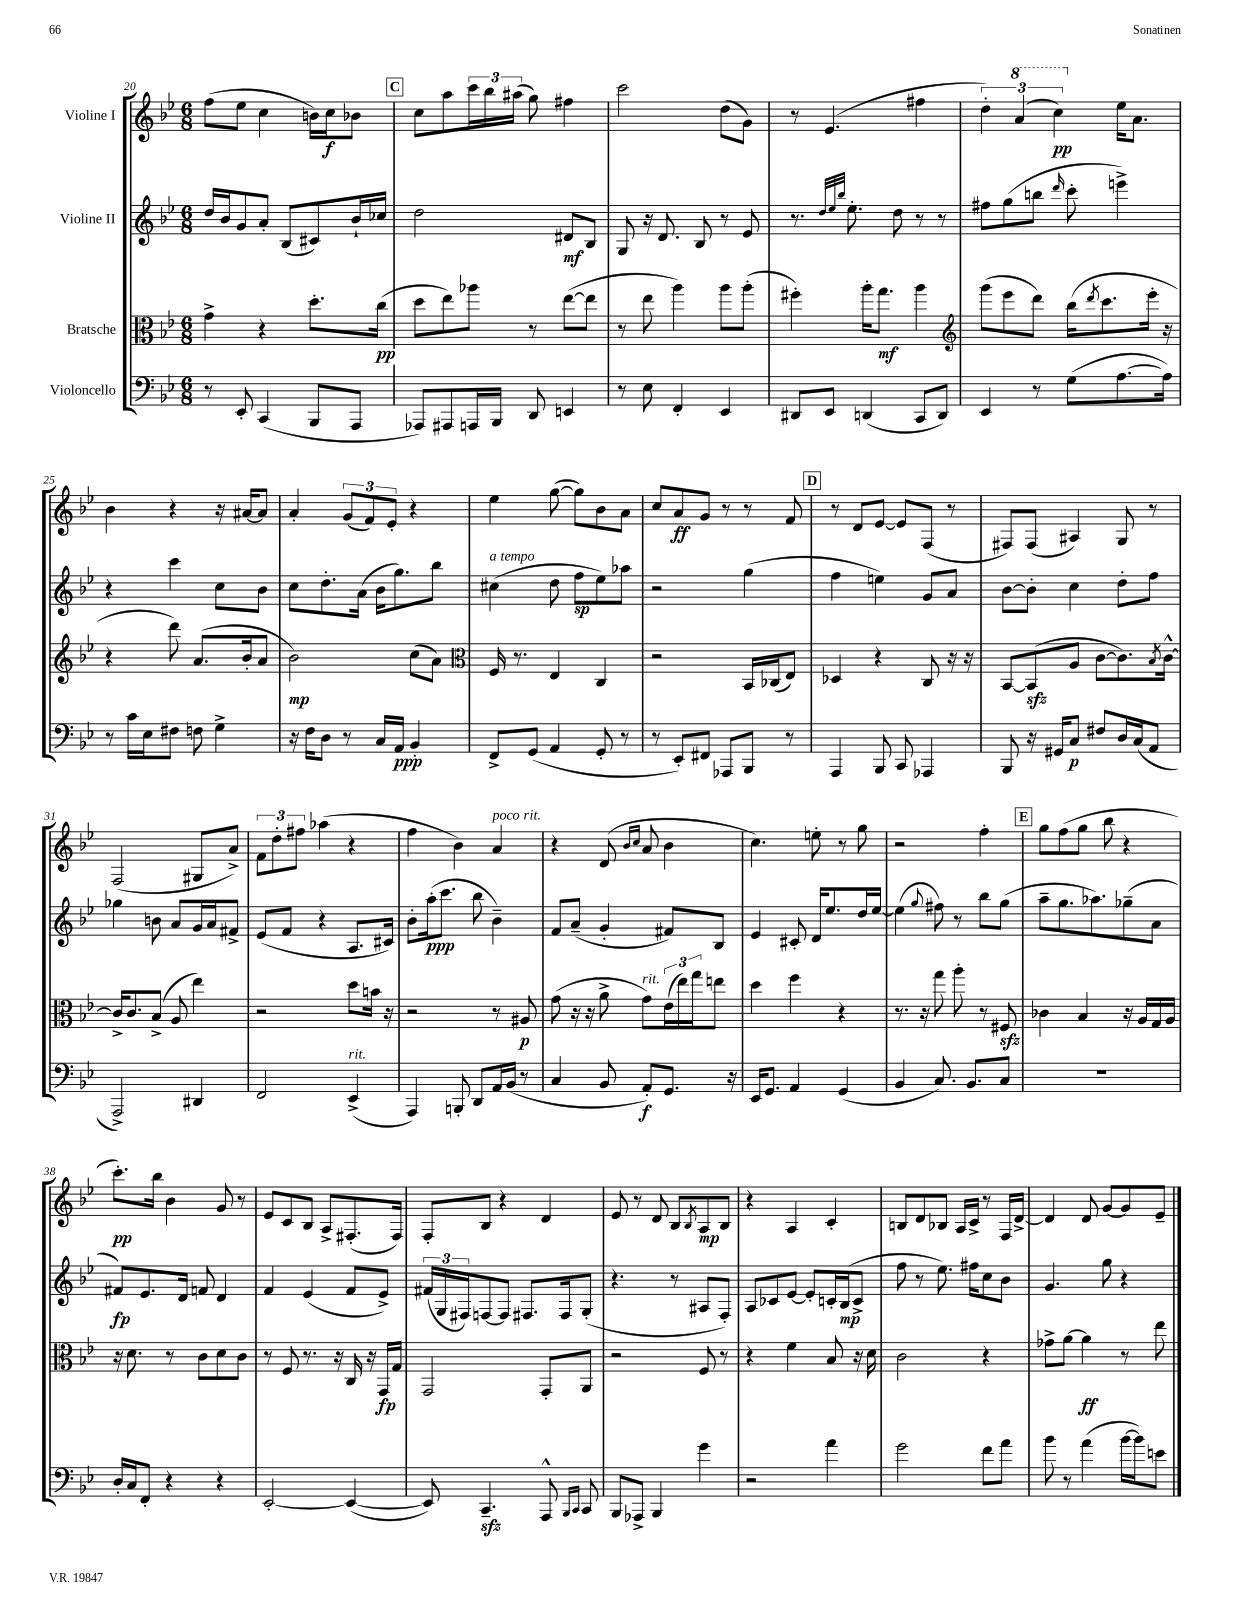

**kern	**kern	**kern	**kern
*staff4	*staff3	*staff2	*staff1
*clefF4	*clefC3	*clefG2	*clefG2
*k[b-e-]	*k[b-e-]	*k[b-e-]	*k[b-e-]
*M6/8	*M6/8	*M6/8	*M6/8
8r	4g^\	16dd/LL	(8ff\L
.	.	16b-/J	.
8EE-'/	.	8g/	8ee-\J
(4CC/	4r	8a'/J	4cc\
.	.	(8B-/L	.
8BBB-/L	8.dd'\L	8c#/)	16b\LL)
.	.	.	16cc\J
8AAA/J	.	16b-`/L	8b-\J
.	(16cc\Jk	16cc-/JJ	.
=	=	=	=
8AAA-/L)	8dd\L	2dd\	8cc\L
8AAA#/	8ee-\)	.	8aa\
16AAA/L	8aa-\J	.	24ccc\L
.	.	.	24bb-\
16BBB-/JJ	.	.	.
.	.	.	(24aa#\JJ
8DD/	8r	.	8gg\)
4EE/	([8ee-\L	8d#/L	4ff#\
.	8ee-\]J	8B-/J	.
=	=	=	=
8r	8r	8G/	2ccc\
8E-\	8ee-\	16r	.
.	.	8.d/	.
4FF'/	4aa\)	.	.
.	.	8B-/	.
4EE-/	8aa\L	8r	(8dd\L
.	(8aa'\J	8e-/	8g\J)
=	=	=	=
8DD#/L	4ff#'\)	8.r	8r
8EE-/J	.	.	(4.e-/
.	.	32qqdd/LLL	.
.	.	32qqee-/	.
.	.	32qqbb-/JJJ	.
.	.	8.ee-'\	.
(4DD/	16aa'\LK	.	.
.	8.gg\J	.	.
.	.	8dd\	.
8CC/L	4aa\	8r	4ff#\
8DD/J)	.	8r	.
=	=	=	=
*	*clefG2	*	*
4EE-/	(8ggg\L	8ff#\L	6dd'\)
.	8eee-\	(8gg\	.
.	.	.	(6aa/
8r	8ddd\J)	8bb\J	.
.	.	.	6ccc\)
.	.	16qqddd/	.
(8G\L	(16bb-\LK	8ccc'\	.
.	8qddd/	.	.
.	8.ccc\	.	.
[8.A\	.	4eee^\)	16ee-\LK
.	.	.	8.a\J
.	16eee-'\Jk	.	.
16A\]Jk)	16r	.	.
=	=	=	=
8r	4r	4r	4b-\
16c\LL	.	.	.
16E-\J	.	.	.
8F#\J	8ddd\)	4ccc\	4r
8F\	(8.a/L	.	.
4G^\	.	8cc\L	16r
.	16b-'/k	.	[16a#/LK
.	8a/J	8b-\J	8a#/]J
=	=	=	=
16r	2b-\)	8cc\L	4a'/
16F\LK	.	.	.
8D\J	.	8.dd'\	.
8r	.	.	(12g/L
.	.	(16a\Jk	.
.	.	.	12f/)
16C/LL	.	16b-\LK	.
.	.	.	12e-'/J
16AA/JJ	.	8.gg\)	.
4BB-'/	(8cc\L	.	4r
.	8a\J)	8bb-\J	.
=	=	=	=
*	*clefC3	*	*
8FF^/L	16F/	(4cc#\	4ee-\
.	8.r	.	.
(8GG/J	.	.	.
4AA/	4E-/	8dd\	([8gg\
.	.	8ff\L	8gg\]L)
8GG'/	4C/	8ee-\)	8b-\
8r	.	8aa-\J	8a\J
=	=	=	=
8r	2r	2r	8cc/L
8EE-'/L)	.	.	8a/
8FF#/J	.	.	8g/J
8AAA-/L	.	.	8r
8BBB-/J	16BB-/LL	(4gg\	8r
.	(16C-/J	.	.
8r	8E-/J)	.	8f/
=	=	=	=
4AAA/	4D-/	4ff\	8r
.	.	.	8d/L
8BBB-/	4r	4ee\)	[8e-/J
8CC/	.	.	8e-/]L
4AAA-/	8C/	8g/L	(8F/J
.	16r	8a/J	8r
.	16r	.	.
=	=	=	=
8BBB-/	[8BB-/L	[8b-\L	8F#/L)
16r	(8BB-/]	8b-'\]J	(8F#/J
16GG#/LK	.	.	.
8C/J	8A/J	4cc\	4A#/)
8F#/L	[8c\L	.	.
16D/L	8.c\])	8dd'\L	8G/
(16C/J	.	.	.
8AA/J	.	8ff\J	8r
.	8qB-/	.	.
.	[16c^^\Jk	.	.
=	=	=	=
2AAA^/)	16c^/]LK	4gg-\	(2F/
.	8.c/	.	.
.	(8B-^/J	8b\	.
.	8A/	8a/L	.
4DD#/	4ee-\)	16g/L	8G#/L
.	.	16a/J	.
.	.	8f#^/J	8a^/J)
=	=	=	=
2FF/	2r	(8e-/L	12f\L
.	.	.	12dd'\
.	.	8f/J	.
.	.	.	12ff#\J
.	.	4r	(4aa-\
(4EE-^/	8dd\L	8.A/L	4r
.	16b\Jk	.	.
.	16r	16c#/Jk)	.
=	=	=	=
4AAA/)	2r	8b-'\L	4ff\
.	.	(16aa'\k	.
.	.	8.ccc\J	.
8BBB'/	.	.	4b-\)
8DD/L	.	8bb-\	.
16AA/L	8r	4b-~\)	4a/
(16BB-/JJ	.	.	.
8r	8A#/	.	.
=	=	=	=
4C/	(8g\	8f/L	4r
.	16r	(8a~/J	.
.	16r	.	.
8BB-/	8a^\	4g'/	(8d/
.	.	.	16qqb-/LL
.	.	.	16qqcc/JJ
8AA'/L)	8g\L)	.	8a/
8.GG/J	(24e-\L	8f#/L)	4b-\
.	24ee-\)	.	.
.	24gg\J	.	.
.	8ee\J	8B-/J	.
16r	.	.	.
=	=	=	=
16EE-/LK	4dd\	4e-/	4.cc\)
8.GG/J	.	.	.
4AA/	4ff\	8c#'/	.
.	.	16d/LK	8ee'\
.	.	8.ee-/	.
(4GG/	4r	.	8r
.	.	16dd/L	8gg\
.	.	[16ee-/JJ	.
=	=	=	=
4BB-/	8.r	(4ee-\]	2r
.	16r	.	.
.	.	8qqgg/	.
8.C/)	8gg\	8ff#\)	.
.	8aa'\	8r	.
8.BB-/L	.	.	.
.	8r	8bb-\L	4ff'\
8C/J	8F#/	(8gg\J	.
=	=	=	=
2.r	4c-\	8aa~\L	8gg\L
.	.	8.gg\	(8ff\
.	4B-/	.	8gg\J
.	.	8.aa-\)	.
.	.	.	8bb-\
.	16r	(8gg-~\	4r
.	16A/LL	.	.
.	16G/	8a\J	.
.	16A/JJ	.	.
=	=	=	=
16D'/LL	16r	8f#/L)	8.ccc'\L)
16C/J	8.d\	.	.
8FF'/J	.	8.e-/	.
.	.	.	16bb-\Jk
4r	8r	.	4b-\
.	.	16d/Jk	.
.	8c\L	8f/	.
4r	8d\	4d/	8g/
.	8c\J	.	8r
=	=	=	=
[2EE-'/	8r	4f/	8e-/L
.	8F/	.	8c/
.	8.r	(4e-/	8B-/J
.	.	.	8A^/L
.	16r	.	.
(4EE-/_	16C/	8f/L	(8.F#'/
.	16r	.	.
.	16GG/LL	8e-^/J)	.
.	16G/JJ	.	16F#/Jk)
=	=	=	=
8EE-/])	2GG/	(24f#/LL	8F'/L
.	.	24G/	.
.	.	24F#/J)	.
4.CC~/	.	[8F/	8B-/J
.	.	8F/]J	4r
.	.	8.F#/L	.
8AAA^^/	8GG'/L	.	4d/
.	.	16F#/k	.
16qqBBB-/LL	.	.	.
16qqCC/JJ	.	.	.
8CC/	8AA/J	(8G'/J	.
=	=	=	=
8BBB-/L	2r	4.r	8e-/
8AAA-^/J	.	.	8r
4BBB-/	.	.	8d/
.	.	8r	8B-/L
.	.	.	8qB-/
4g\	8F/	8A#/L	8A/
.	8r	8F'/J)	8B-/J
=	=	=	=
2r	4r	8A/L	4r
.	.	8c-/	.
.	4f\	[8e-/J	4A/
.	.	8e-'/]L	.
4a\	8B-/	16c'/L	4c'/
.	.	(16B-/J	.
.	16r	8c^/J	.
.	16d\	.	.
=	=	=	=
2g\	2c\	8ff\	8B/L
.	.	8r	8d/
.	.	8.ee-\)	8B-/J
.	.	.	16A/LL
.	.	16ff#\LK	16c^/JJ
8f\L	4r	8cc\	8r
8a\J	.	8b-\J	16F/LL
.	.	.	[16d^/JJ
=	=	=	=
8b-\	8g-^\L	4.g/	4d/]
8r	[8a\J	.	.
(4a\	4a\]	.	8d/
.	.	8gg\	[8g/L
[16b-\LL	8r	4r	8g/]
16b-\]J)	.	.	.
8e\J	8ee-\	.	8e-~/J
==	==	==	==
*-	*-	*-	*-
